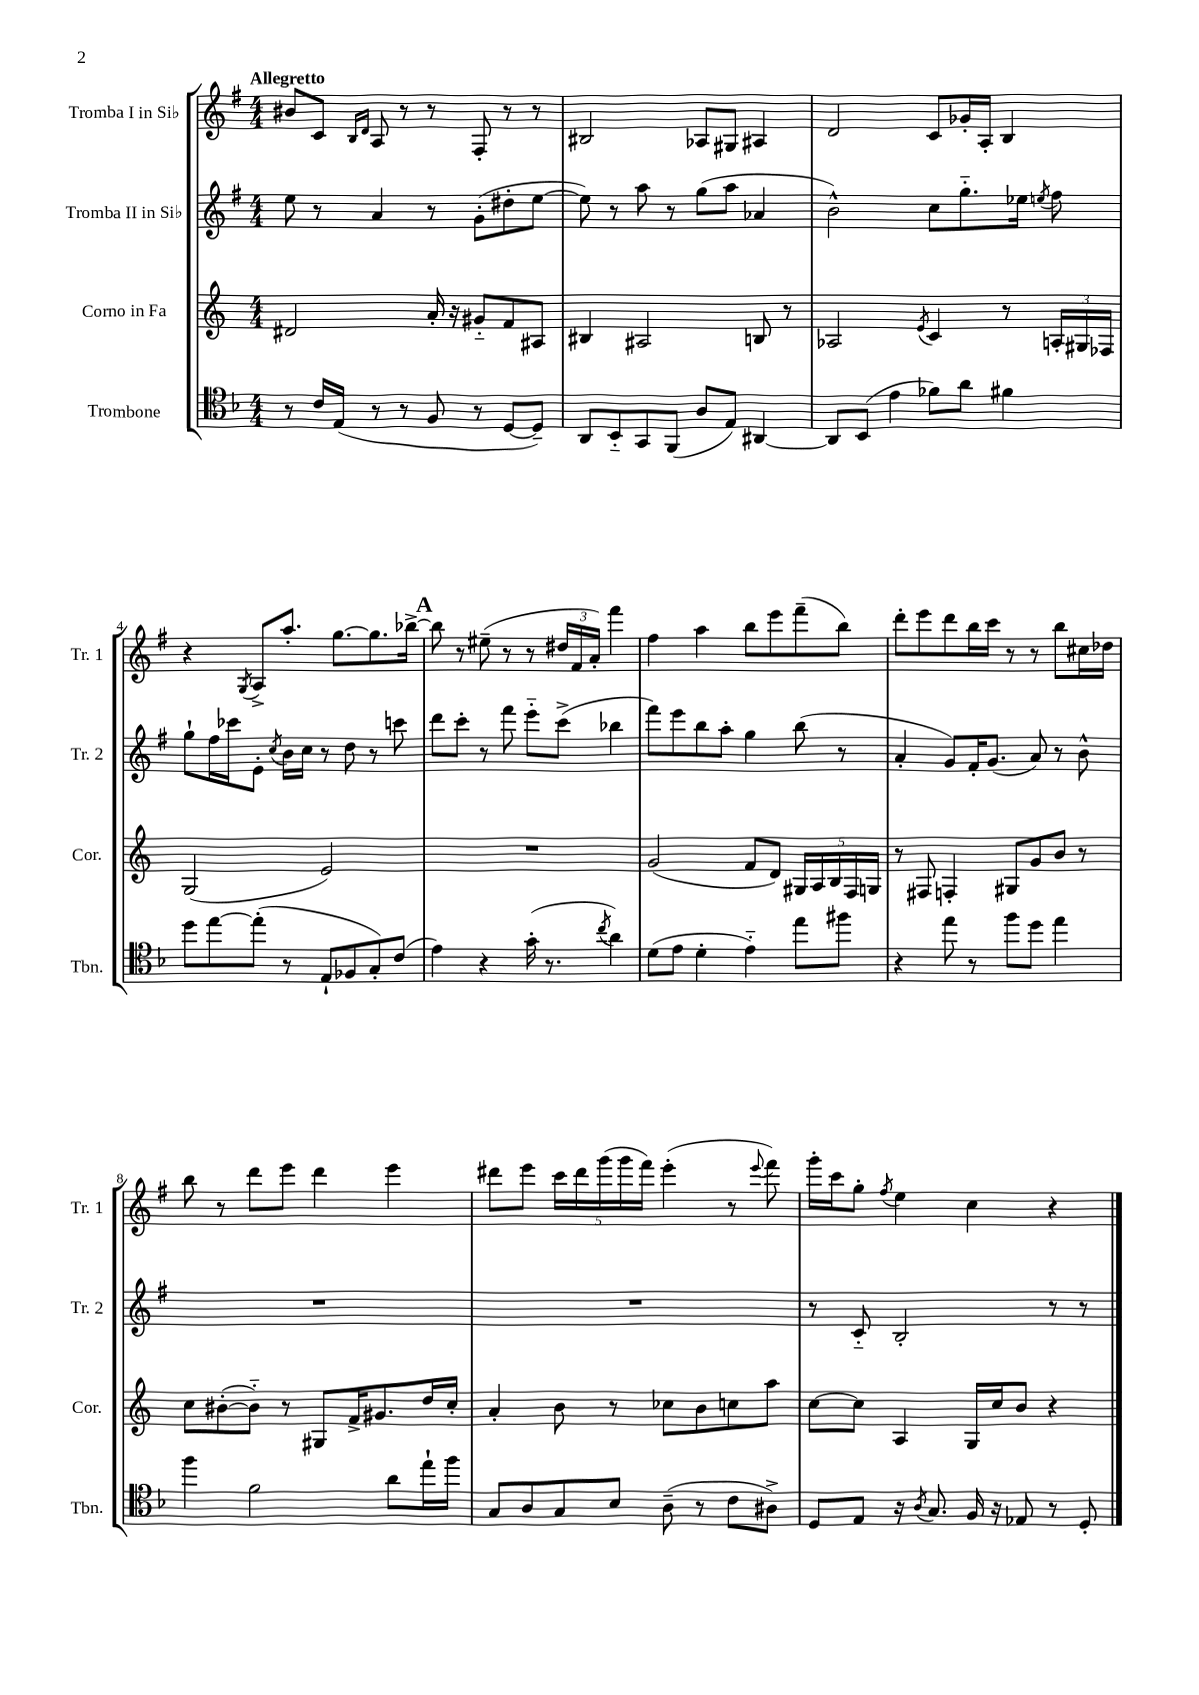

**kern	**kern	**kern	**kern
*part4	*part3	*part2	*part1
*staff4	*staff3	*staff2	*staff1
*I"Trombone	*I"Corno in Fa	*I"Tromba II in Si♭	*I"Tromba I in Si♭
*I'Tbn.	*I'Cor.	*I'Tr. 2	*I'Tr. 1
*clefC4	*clefG2	*clefG2	*clefG2
*k[b-]	*k[]	*k[f#]	*k[f#]
*M4/4	*M4/4	*M4/4	*M4/4
=1	=1	=1	=1
!	!	!	!LO:TX:a:B:t=Allegretto
8r	2d#X/	8ee\	8b#X/L
16c/LL	.	8r	8c/J
(16E/JJ	.	.	.
.	.	.	16qqB/LL
.	.	.	16qqd/JJ
8r	.	4a/	8A/
8r	.	.	8r
8F/	16a'/	8r	8r
.	16r	.	.
8r	8g#X/L	(8g'\L	8F#'/
[8D/L	8f/	8dd#X'\	8r
8D~/J])	8A#X/J	[8ee\J	8r
=2	=2	=2	=2
8AA/L	4B#X/	8ee\])	2B#X/
8BB-/	.	8r	.
8GG/	2A#X/	8aa\	.
(8FF/J	.	8r	.
8A/L	.	(8gg\L	8A-X/L
8E/J)	.	8aa\J	8G#X/J
[4AA#X/	8Bn/	4a-X/	4A#X/
.	8r	.	.
=3	=3	=3	=3
8AA#/L]	2A-X/	2b^^\)	2d/
(8BB-/J	.	.	.
4e\	.	.	.
.	8qe/	.	.
8f-X\L)	4c/	8cc\L	8c/L
8a\J	.	8.gg\	16g-X'/L
.	.	.	16A'/JJ
4f#X\	8r	.	4B/
.	.	16ee-X\Jk	.
.	.	8qeen/	.
.	24An'/LL	8ff#\	.
.	24G#X/	.	.
.	24F-X/JJ	.	.
!!LO:LB:g=z
=4	=4	=4	=4
8dd\L	(2G/	8gg`\L	4r
[8ee\	.	16ff#\L	.
.	.	16ccc-X\J	.
.	.	.	8qG/
(8ee'\J]	.	8e'\J	8A^/L
.	.	8qcc/	.
8r	.	16b\LL	8.aa'/J
.	.	16cc\JJ	.
8E`/L	2e/)	8r	.
.	.	.	[8.gg\L
8F-X/	.	8dd\	.
8G'/)	.	8r	8.gg\]
(8c/J	.	8cccn\	.
.	.	.	[16bb-X^\Jk
!!LO:REH:place=s1:t=A
=5	=5	=5	=5
4e\)	1r	8ddd\L	8bb-\]
.	.	8ccc'\J	8r
4r	.	8r	(8ee#X~\
.	.	8fff#\	8r
(16g'\	.	8eee\L	8r
8.r	.	.	.
.	.	(8ccc^\J	24dd#X/LL
.	.	.	24f#/
.	.	.	24a'/JJ)
8qcc/	.	.	.
4a\)	.	4bb-X\	4fff#\
=6	=6	=6	=6
(8d\L	(2g/	8fff#\L)	4ff#\
8e\J	.	8eee\	.
4d'\	.	8bb\	4aa\
.	.	8aa'\J	.
4e\)	8f/L	4gg\	8bb\L
.	8d/J)	.	8eee\
8ee\L	20G#X/LL	(8bb\	(8fff#~\
.	20A/	.	.
.	20B/	.	.
8ff#X\J	.	8r	8bb\J)
.	20F/	.	.
.	20Gn/JJ	.	.
=7	=7	=7	=7
4r	8r	4a'/	8ddd'\L
.	8F#X/	.	8eee\
8ee\	4Fn'/	8g/L)	8ddd\
8r	.	16f#'/K	16bb\L
.	.	(8.g/J	16ccc\JJ
8ff\L	8G#X/L	.	8r
8dd\J	8g/	8a/)	8r
4ee\	8b/J	8r	8bb\L
.	8r	8b^^\	16cc#X\L
.	.	.	16dd-X\JJ
!!LO:LB:g=z
=8	=8	=8	=8
4ff\	8cc\L	1r	8bb\
.	([8b#X'\	.	8r
2f\	8b#\J])	.	8ddd\L
.	8r	.	8eee\J
.	8G#X/L	.	4ddd\
.	16f^/K	.	.
.	8.g#X/	.	.
8a\L	.	.	4eee\
16ee`\L	16dd/L	.	.
16ff\JJ	16cc'/JJ	.	.
=9	=9	=9	=9
8G/L	4a'/	1r	8ddd#X\L
8A/	.	.	8eee\J
8G/	8b\	.	20ccc\LL
.	.	.	20ddd#\
.	.	.	(20ggg\
8B-/J	8r	.	.
.	.	.	20ggg\
.	.	.	20fff#\JJ)
(8A~\	8cc-X\L	.	(4eee'\
8r	8b\	.	.
8c\L	8ccn\	.	8r
.	.	.	8qqeee/
8A#X^\J)	8aa\J	.	8fff#\)
=10	=10	=10	=10
8D/L	[8cc\L	8r	16ggg'\LL
.	.	.	16ccc\J
8E/J	8cc\J]	8c/	8gg'\J
.	.	.	8qff#/
16r	4A/	2B'/	4ee\
8qA/	.	.	.
8.G/	.	.	.
16F/	16G/LL	.	4cc\
16r	16cc/J	.	.
8E-X/	8b/J	.	.
8r	4r	8r	4r
8D'/	.	8r	.
==	==	==	==
*-	*-	*-	*-
